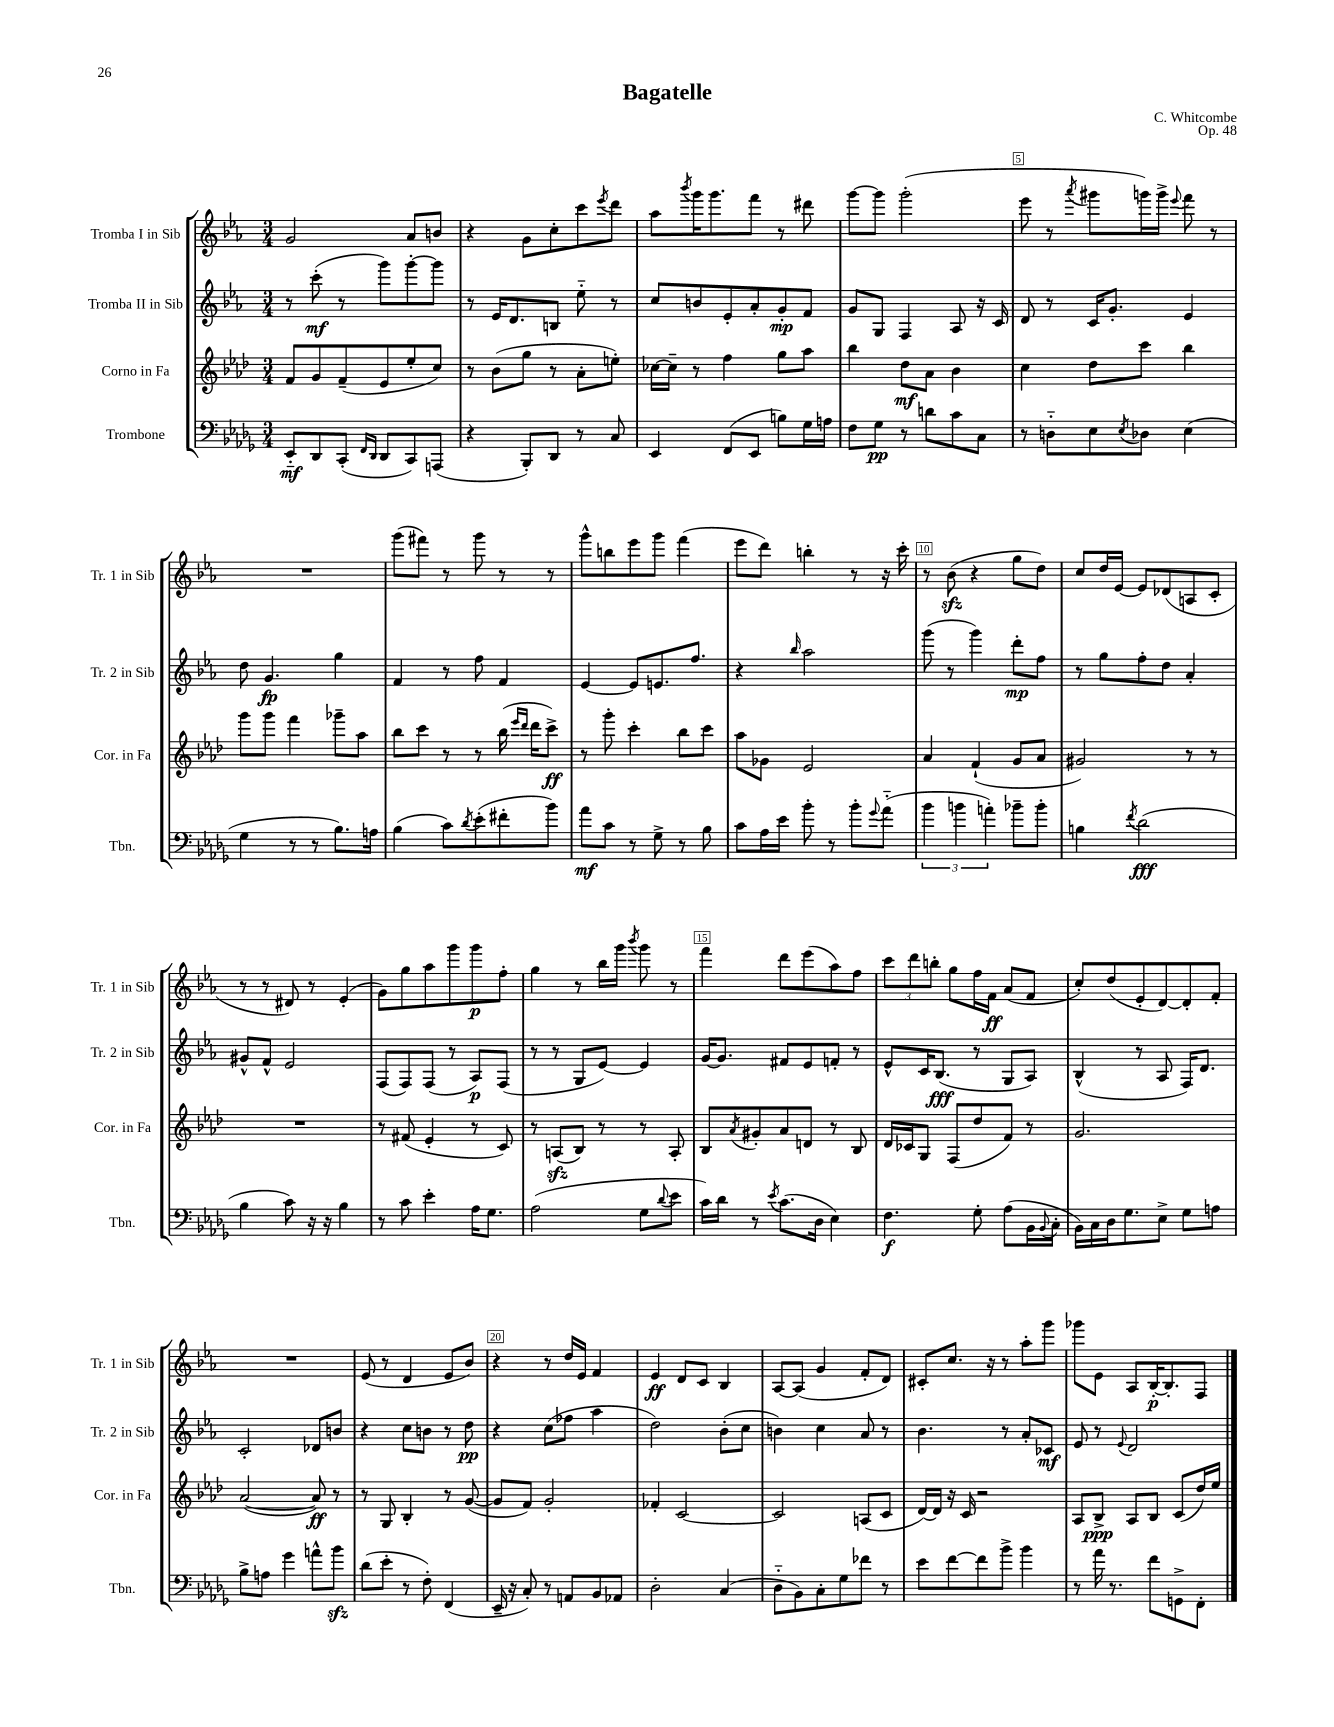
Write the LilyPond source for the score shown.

\header { title = "Bagatelle" composer = "C. Whitcombe" opus = "Op. 48" }
<<
\new StaffGroup <<
\new Staff = "s0" \with { instrumentName = "Tromba I in Sib" shortInstrumentName = "Tr. 1 in Sib" } {
    \clef treble \key ees \major \numericTimeSignature \time 3/4
    g'2 aes'8 b'8 |
    r4 g'8 c''8-. c'''8 \acciaccatura { ees'''8 } d'''8 |
    aes''8 \acciaccatura { bes'''8 } g'''16 g'''8. f'''8 r8 dis'''8 |
    g'''8~ g'''8 g'''2-.( |
    ees'''8 r8 \acciaccatura { aes'''8 } gis'''8 g'''16) g'''16-> \appoggiatura { ees'''8 } f'''8 r8 |
    R2. |
    g'''8( fis'''8) r8 g'''8 r8 r8 |
    g'''8-^ b''8 ees'''8 g'''8 f'''4( |
    ees'''8 d'''8) b''4-. r8 r16 c'''16-. |
    r8 bes'8\sfz( r4 g''8 d''8) |
    c''8 d''16 ees'16~ ees'8 des'8( a8 c'8-. |
    r8 r8 dis'8) r8 ees'4-.( |
    g'8) g''8 aes''8 g'''8 g'''8\p f''8-. |
    g''4 r8 bes''16 g'''16 \acciaccatura { bes'''8 } g'''8 r8 |
    f'''4 d'''8 ees'''8( aes''8) f''8 |
    \tuplet 3/2 { c'''8 d'''8 b''8-. } g''8 f''16 f'16\ff aes'8( f'8 |
    c''8-.) d''8( ees'8-. d'8~) d'8-. f'8-. |
    R2. |
    ees'8( r8 d'4 ees'8 bes'8) |
    r4 r8 d''16 ees'16 f'4 |
    ees'4\ff d'8 c'8 bes4 |
    aes8~ aes8( g'4 f'8-. d'8) |
    cis'8-. c''8. r16 r8 aes''8-. g'''8 |
    ges'''8 ees'8 aes8 bes16~-.\p bes8.-. f8 \bar "|." |
}
\new Staff = "s1" \with { instrumentName = "Tromba II in Sib" shortInstrumentName = "Tr. 2 in Sib" } {
    \clef treble \key ees \major \numericTimeSignature \time 3/4
    r8 c'''8-.\mf( r8 g'''8) g'''8~-. g'''8 |
    r8 ees'16 d'8. b8 ees''8-_ r8 |
    c''8 b'8 ees'8-. aes'8-. g'8-.\mp f'8 |
    g'8 g8 f4 aes8 r16 c'16 |
    d'8 r8 c'16 g'8.-. ees'4 |
    d''8 g'4.\fp g''4 |
    f'4 r8 f''8 f'4 |
    ees'4~ ees'8 e'8. f''8. |
    r4 \grace { bes''16 } aes''2 |
    g'''8( r8 g'''4) d'''8-.\mp f''8 |
    r8 g''8 f''8-. d''8 aes'4-. |
    gis'8-^ f'8-^ ees'2 |
    f8( f8) f8( r8 aes8\p) f8( |
    r8 r8 g8 ees'8~) ees'4 |
    g'16~ g'8. fis'8 ees'8 f'8-. r8 |
    ees'8-^ c'16 bes8.\fff( r8 g8 aes8) |
    bes4-^( r8 aes8 f16) d'8. |
    c'2-. des'8 b'8 |
    r4 c''8 b'8 r8 d''8\pp |
    r4 c''8( fes''8 aes''4 |
    d''2) bes'8-.( c''8 |
    b'4) c''4 aes'8 r8 |
    bes'4. r8 aes'8-. ces'8\mf |
    ees'8 r8 \appoggiatura { ees'8 } d'2 \bar "|." |
}
\new Staff = "s2" \with { instrumentName = "Corno in Fa" shortInstrumentName = "Cor. in Fa" } {
    \clef treble \key aes \major \numericTimeSignature \time 3/4
    f'8 g'8 f'8--( ees'8 ees''8-. c''8) |
    r8 bes'8( g''8 r8 aes'8-. e''8-.) |
    ces''16~ ces''16-- r8 f''4 g''8 aes''8 |
    bes''4 des''8\mf aes'8 bes'4 |
    c''4 des''8 c'''8 bes''4 |
    g'''8 g'''8 f'''4 ges'''8-- aes''8 |
    bes''8 c'''8 r8 r8 bes''16( \grace { ees'''16 des'''16 } des'''16 c'''8->\ff) |
    r8 g'''8-. c'''4-. bes''8 c'''8 |
    aes''8 ges'8 ees'2 |
    aes'4 f'4-!( g'8 aes'8 |
    gis'2) r8 r8 |
    R2. |
    r8 fis'8( ees'4-. r8 c'8) |
    r8 a8\sfz( bes8) r8 r8 a8-. |
    bes8 \acciaccatura { aes'8 } gis'8-. aes'8 d'8 r8 bes8 |
    des'16 ces'16 g8 f8( des''8 f'8) r8 |
    g'2. |
    aes'2~( aes'8\ff) r8 |
    r8 g8 bes4-. r8 g'8~( |
    g'8 f'8) g'2-. |
    fes'4-. c'2~ |
    c'2 a8( c'8 |
    des'16~) des'16 r16 c'16 r2 |
    aes8 bes8->\ppp aes8 bes8 c'8( des''16) ees''16 \bar "|." |
}
\new Staff = "s3" \with { instrumentName = "Trombone" shortInstrumentName = "Tbn." } {
    \clef bass \key des \major \numericTimeSignature \time 3/4
    ees,8-_\mf des,8 c,8-.( \grace { f,16 des,16 } des,8 c,8) a,,8( |
    r4 bes,,8-.) des,8 r8 c8 |
    ees,4 f,8( ees,8 b8) ges16 a16 |
    f8 ges8\pp r8 d'8 c'8 c8 |
    r8 d8-_ ees8 \acciaccatura { ees8 } des8 ees4( |
    ges4 r8 r8 bes8.) a16 |
    bes4( c'8) \acciaccatura { des'8 } ees'8-.( fis'8-. bes'8) |
    aes'8\mf c'8 r8 ges8-> r8 bes8 |
    c'8 aes16 ees'16 bes'8-. r8 bes'8-. \appoggiatura { ges'8 } aes'8-_( |
    \tuplet 3/2 { bes'4 b'4 a'4-.) } bes'8-- bes'8-. |
    b4 \acciaccatura { f'8 } des'2\fff( |
    bes4 c'8) r16 r16 bes4 |
    r8 c'8 ees'4-. aes16 ges8. |
    aes2( ges8 \appoggiatura { des'8 } ees'8 |
    c'16) des'16 r8 \acciaccatura { ees'8 } c'8.( des16 ees4) |
    f4.\f ges8-. aes8( bes,16 \appoggiatura { bes,8 } c16-. |
    bes,16) c16 des16 ges8. ees8-> ges8 a8 |
    bes8-> a8 ges'4 a'8-^ bes'8\sfz |
    des'8( ees'8-. r8 f8-.) f,4( |
    ees,16-- r16 c8-.) r8 a,8 bes,8 aes,8 |
    des2-. c4( |
    des8-_ bes,8) c8-. ges8 fes'8 r8 |
    ees'8 f'8~ f'8 bes'8-> bes'4 |
    r8 aes'16 r8. f'8 g,8-> f,8-. \bar "|." |
}
>>
>>
\layout { \context { \Score \override BarNumber.break-visibility = ##(#f #t #t) barNumberVisibility = #(every-nth-bar-number-visible 5) \override BarNumber.stencil = #(make-stencil-boxer 0.1 0.3 ly:text-interface::print) } }
